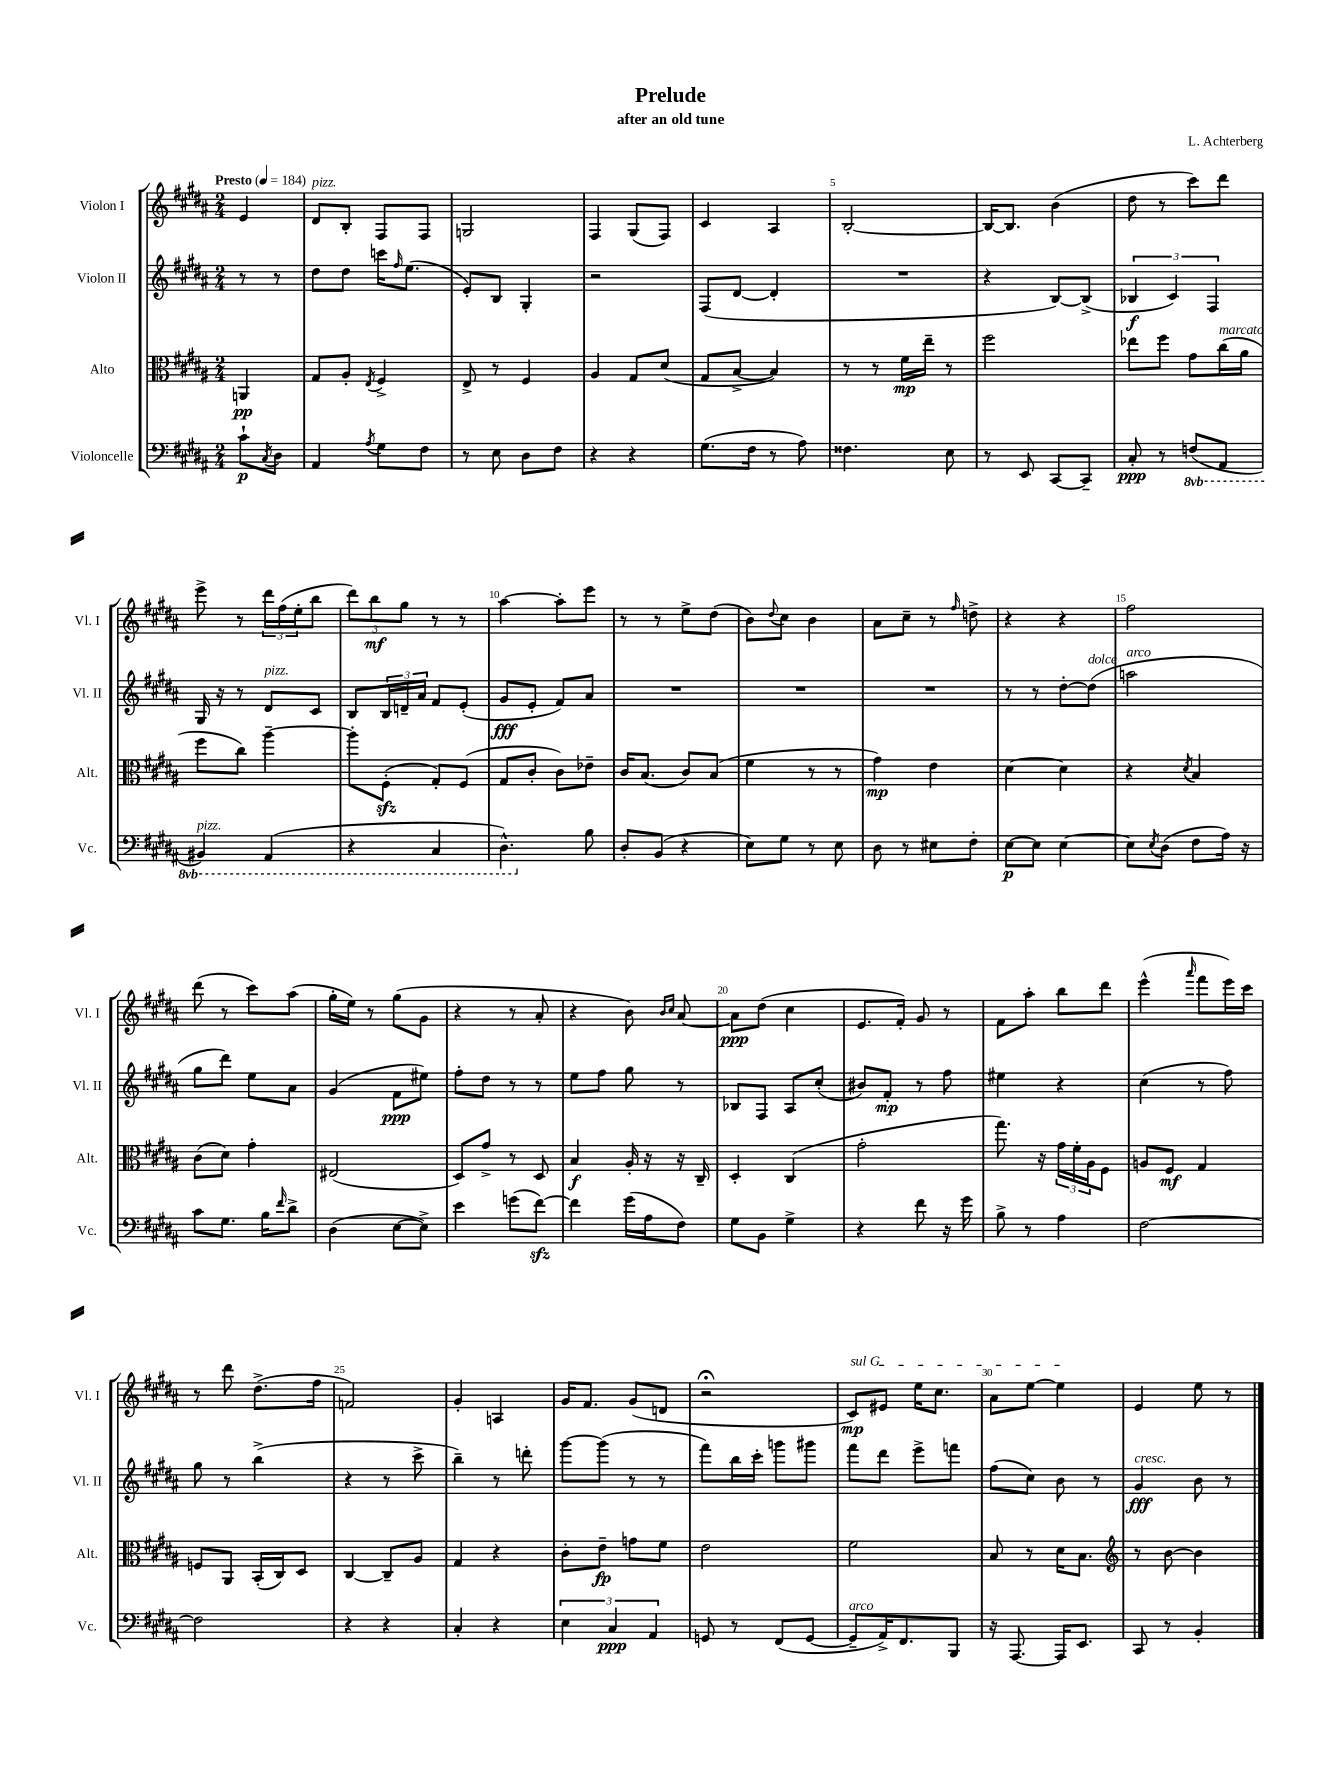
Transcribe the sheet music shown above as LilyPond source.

\header { title = "Prelude" composer = "L. Achterberg" subtitle = "after an old tune" }
<<
\new StaffGroup <<
\new Staff = "s0" \with { instrumentName = "Violon I" shortInstrumentName = "Vl. I" } {
    \clef treble \key b \major \numericTimeSignature \time 2/4 \partial 4 \tempo "Presto" 4 = 184
    e'4 |
    dis'8^\markup { \italic "pizz." } b8-. fis8 fis8 |
    g2 |
    fis4 gis8( fis8) |
    cis'4 ais4 |
    b2~-. |
    b16~ b8. b'4( |
    dis''8 r8 cis'''8) dis'''8 |
    e'''8-> r8 \tuplet 3/2 { dis'''16 fis''16( e''16-. } b''8 |
    \tuplet 3/2 { dis'''8) b''8\mf gis''8 } r8 r8 |
    ais''4~ ais''8-. e'''8 |
    r8 r8 e''8-> dis''8( |
    b'8) \appoggiatura { dis''8 } cis''8 b'4 |
    ais'8 cis''8-- r8 \grace { fis''16 } d''8-> |
    r4 r4 |
    fis''2 |
    dis'''8( r8 cis'''8) ais''8( |
    gis''16-. e''16) r8 gis''8( gis'8 |
    r4 r8 ais'8-. |
    r4 b'8) \grace { b'16 cis''16 } ais'8~ |
    ais'8\ppp dis''8( cis''4 |
    e'8. fis'16-.) gis'8 r8 |
    fis'8 ais''8-. b''8 dis'''8 |
    e'''4-^( \grace { ais'''16 } fis'''8 e'''16) cis'''16 |
    r8 dis'''8 dis''8.->( fis''16 |
    f'2) |
    gis'4-. a4 |
    gis'16 fis'8. gis'8( d'8 |
    r2\fermata |
    \once \override TextSpanner.bound-details.left.text = \markup { \italic "sul G" } cis'8\mp\startTextSpan) eis'8 e''16 cis''8. |
    ais'8 e''8~ e''4\stopTextSpan |
    e'4 e''8 r8 \bar "|." |
}
\new Staff = "s1" \with { instrumentName = "Violon II" shortInstrumentName = "Vl. II" } {
    \clef treble \key b \major \numericTimeSignature \time 2/4 \partial 4
    r8 r8 |
    dis''8 dis''8 c'''16 \grace { fis''16 } e''8.( |
    e'8-.) b8 gis4-. |
    r2 |
    fis8( dis'8~ dis'4-. |
    R2 |
    r4 b8~) b8->( |
    \tuplet 3/2 { bes4\f cis'4) fis4 } |
    gis16 r16 r8 dis'8^\markup { \italic "pizz." } cis'8 |
    b8 \tuplet 3/2 { b16 d'16-- ais'16 } fis'8 e'8-.( |
    gis'8\fff e'8-. fis'8) ais'8 |
    R2 |
    R2 |
    R2 |
    r8 r8 dis''8~-. dis''8^\markup { \italic "dolce" }( |
    a''2^\markup { \italic "arco" } |
    gis''8 dis'''8) e''8 ais'8 |
    gis'4( fis'8\ppp eis''8) |
    fis''8-. dis''8 r8 r8 |
    e''8 fis''8 gis''8 r8 |
    bes8 fis8 ais8 cis''8-.( |
    bis'8) fis'8-.\mp r8 fis''8 |
    eis''4 r4 |
    cis''4( r8 fis''8) |
    gis''8 r8 b''4->( |
    r4 r8 cis'''8-> |
    b''4--) r8 d'''8-. |
    gis'''8~ gis'''8( r8 r8 |
    fis'''8) b''16 cis'''16-. g'''8 gis'''8 |
    fis'''8 dis'''8 e'''8-> f'''8 |
    fis''8( cis''8) b'8 r8 |
    gis'4\fff^\markup { \italic "cresc." } b'8 r8 \bar "|." |
}
\new Staff = "s2" \with { instrumentName = "Alto" shortInstrumentName = "Alt." } {
    \clef alto \key b \major \numericTimeSignature \time 2/4 \partial 4
    a,4\pp |
    gis8 ais8-. \acciaccatura { e8 } fis4-> |
    e8-> r8 fis4 |
    ais4 gis8 dis'8( |
    gis8 b8~-> b4) |
    r8 r8 fis'16\mp e''16-- r8 |
    fis''2 |
    ees''8 fis''8 gis'8 cis''16^\markup { \italic "marcato" }( ais'16 |
    fis''8 cis''8) ais''4~-- |
    ais''8-. fis8-.\sfz( gis8-.) fis8( |
    gis8 cis'8-. cis'8) ees'8-- |
    cis'16 b8.( cis'8) b8( |
    fis'4 r8 r8 |
    gis'4\mp) e'4 |
    dis'4~ dis'4 |
    r4 \acciaccatura { dis'8 } b4 |
    cis'8( dis'8) gis'4-. |
    eis2( |
    dis8) gis'8-> r8 dis8 |
    b4\f ais16-. r16 r16 cis16-- |
    dis4-. cis4( |
    gis'2-. |
    gis''8.) r16 \tuplet 3/2 { gis'16 fis'16-. ais16 } fis8 |
    a8 fis8\mf gis4 |
    f8 ais,8 b,16-.( cis16) dis8 |
    cis4~ cis8-- ais8 |
    gis4 r4 |
    cis'8-. e'8--\fp g'8 fis'8 |
    e'2 |
    fis'2 |
    b8 r8 dis'16 b8. |
    \clef treble r8 b'8~ b'4 \bar "|." |
}
\new Staff = "s3" \with { instrumentName = "Violoncelle" shortInstrumentName = "Vc." } {
    \clef bass \key b \major \numericTimeSignature \time 2/4 \set Staff.ottavationMarkups = #ottavation-simple-ordinals \partial 4
    cis'8-!\p \acciaccatura { cis8 } dis8 |
    ais,4 \acciaccatura { ais8 } gis8 fis8 |
    r8 e8 dis8 fis8 |
    r4 r4 |
    gis8.( fis16 r8 ais8) |
    fisis4. e8 |
    r8 e,8 cis,8~ cis,8-- |
    cis8-.\ppp r8 \ottava #-1 f,8( ais,,8 |
    bis,,4^\markup { \italic "pizz." }) ais,,4( |
    r4 cis,4 |
    dis,4.-^) \ottava #0 b8 |
    dis8-. b,8( r4 |
    e8) gis8 r8 e8 |
    dis8 r8 eis8 fis8-. |
    e8~\p e8 e4~ |
    e8 \acciaccatura { e8 } dis8( fis8 ais16) r16 |
    cis'8 gis8. b16 \grace { fis'16 } dis'8-> |
    dis4( e8~ e8->) |
    e'4 g'8( fis'8~\sfz) |
    fis'4 gis'16( ais16 fis8) |
    gis8 b,8 gis4-> |
    r4 fis'8 r16 gis'16 |
    b8-> r8 ais4 |
    fis2~ |
    fis2 |
    r4 r4 |
    cis4-. r4 |
    \tuplet 3/2 { e4 cis4\ppp ais,4 } |
    g,8 r8 fis,8( g,8~ |
    g,8--^\markup { \italic "arco" } ais,16->) fis,8. b,,8 |
    r16 ais,,8.~ ais,,16 e,8. |
    cis,8 r8 b,4-. \bar "|." |
}
>>
>>
\layout { \context { \Score \override BarNumber.break-visibility = ##(#f #t #t) barNumberVisibility = #(every-nth-bar-number-visible 5) } }
